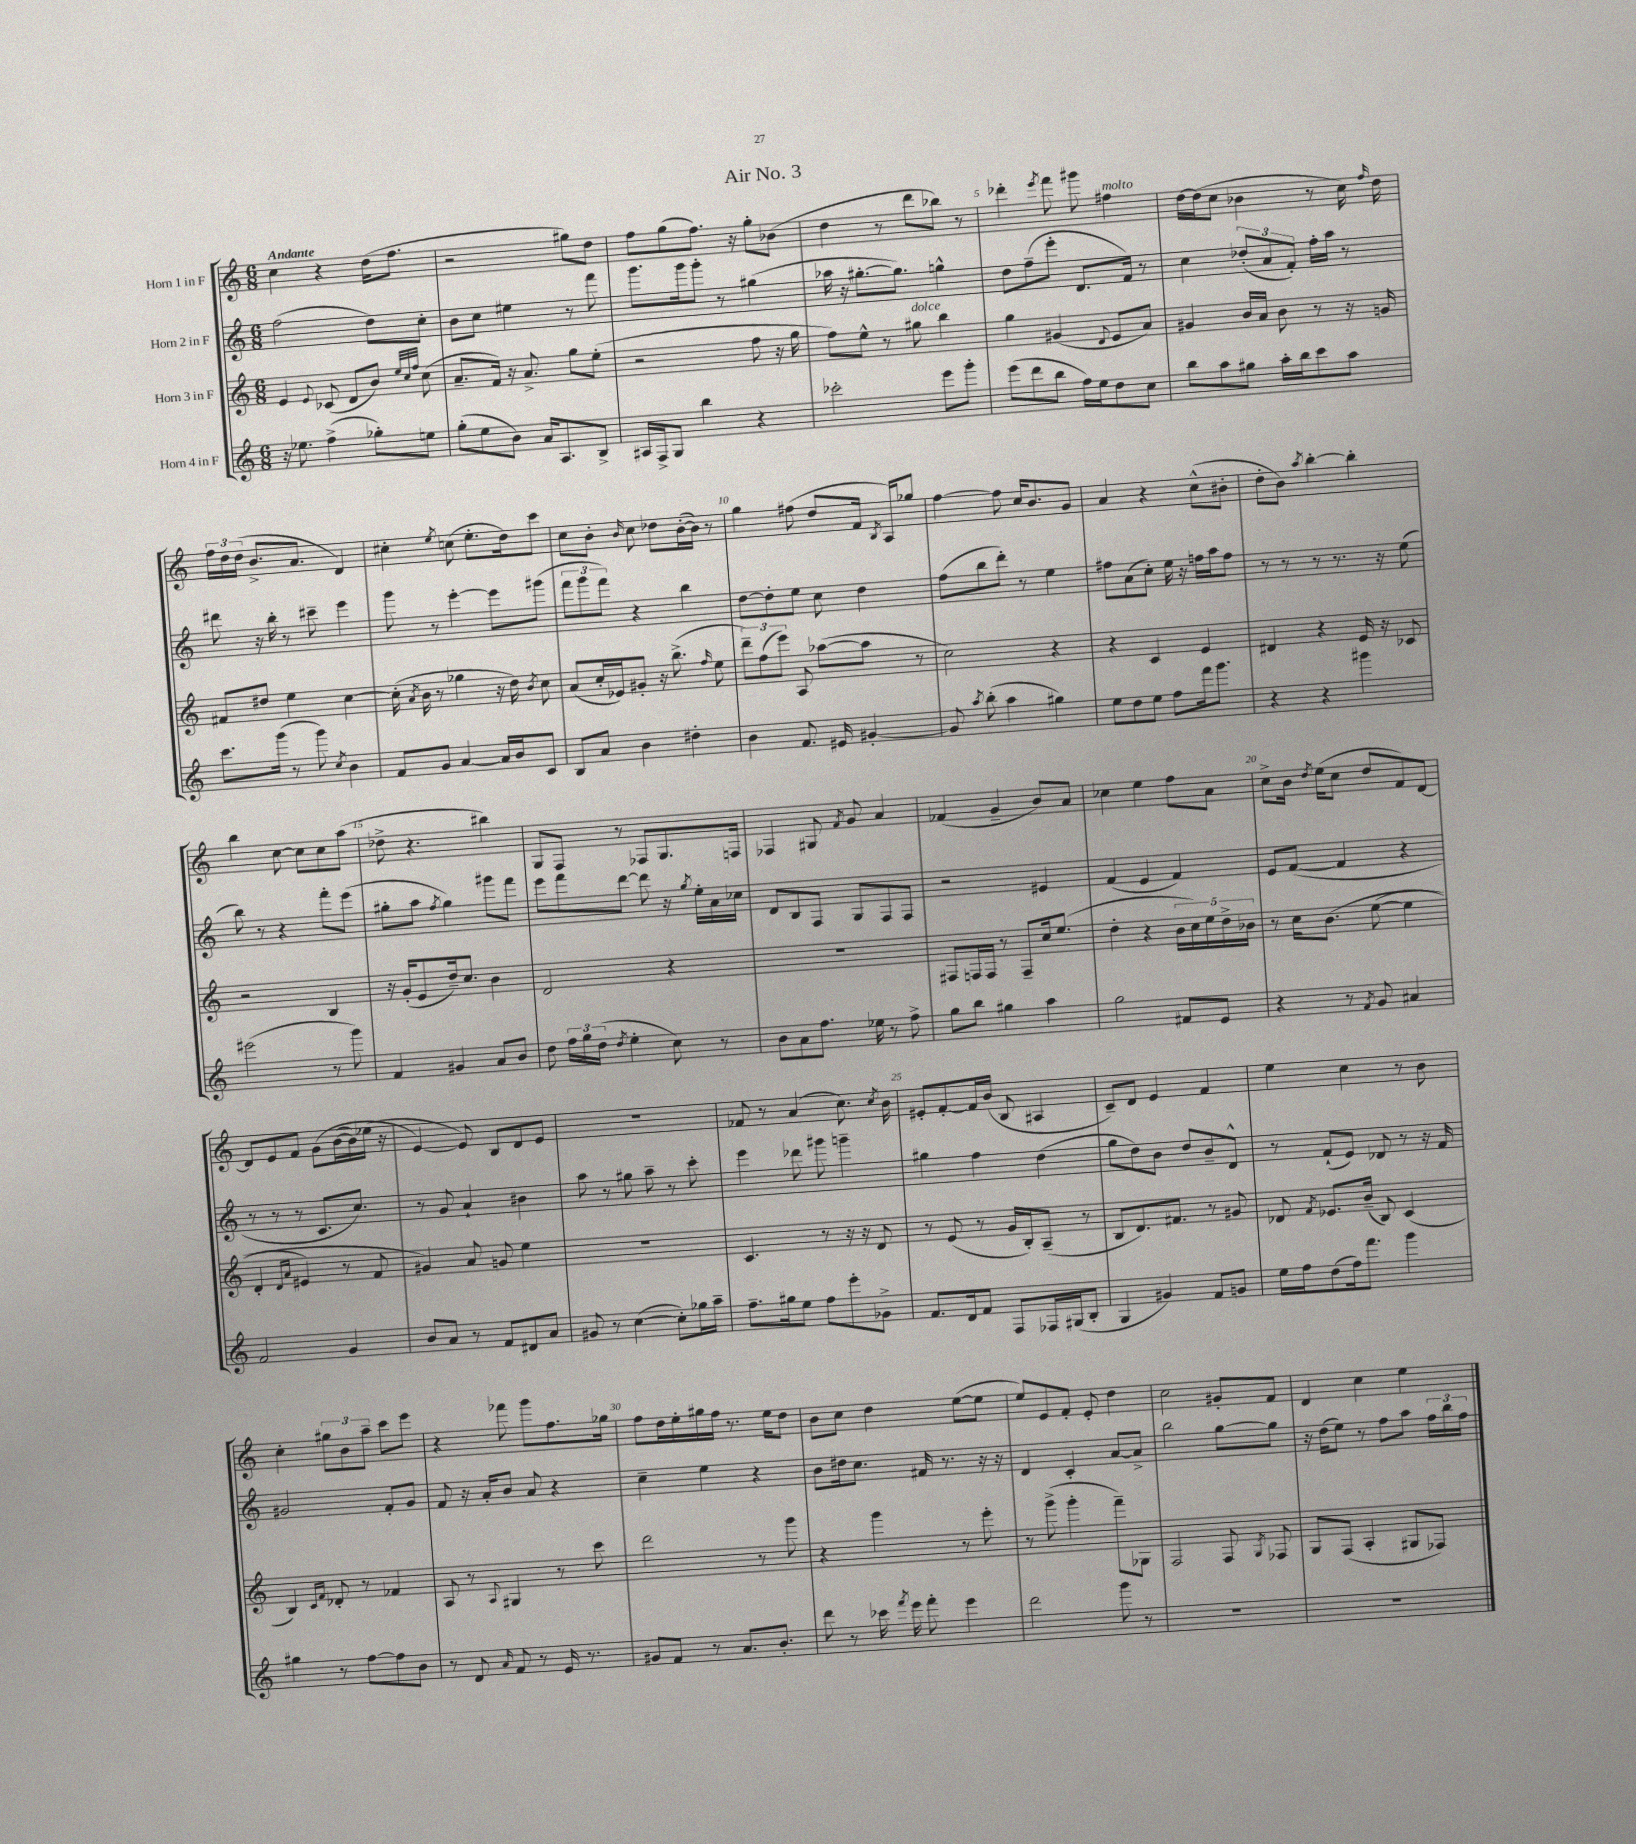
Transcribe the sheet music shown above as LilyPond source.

\header { title = "Air No. 3" }
<<
\new StaffGroup <<
\new Staff = "s0" \with { instrumentName = "Horn 1 in F" } {
    \clef treble \key c \major \numericTimeSignature \time 6/8 \tempo "Andante"
    \autoBeamOff c''4 r4 d''16[( f''8.] |
    r2 gis''8[) d''8] |
    f''8[ g''8( f''8.]) r16 g''8[-. bes'8]( |
    d''4 r8 d'''8[ bes''8]) r8 |
    des'''4-. \acciaccatura { e'''8 } f'''8 gis'''8 fis''4^\markup { \italic "molto" } |
    d''16[~ d''16( c''8] bes'4 r8 c''16) \grace { f''16 } d''16 |
    \tuplet 3/2 { f''16[ d''16 d''16]( } b'8.[-> a'8.] d'4) |
    cis''4-. \acciaccatura { e''8 } c''8( e''8.[-. d''16) c'''8] |
    c''8[ b'8]-. \grace { b'16 } c''8 des''8[ b'16~-.( b'16]) r8 |
    g''4 fis''8( d''8[ f'16] \acciaccatura { b8 } a16[) ges''8] |
    f''4~ f''8 c''16[ b'8. g'8] |
    a'4 r4 c''8[-^( bis'8]-. |
    d''8[-. b'8]) \acciaccatura { a''8 } b''4~-. b''4-. |
    b''4 c''8~ c''8[ c''8 a''8]( |
    des''8-> r4. bis''4) |
    g8[ f8] r8 fes8[ g8. f16] |
    fes4 gis8 \acciaccatura { f'8 } g'8 a'4 |
    fes'4( g'4-- b'8[) a'8] |
    ces''4 e''4 f''8[ a'8] |
    c''8[-> b'16] \acciaccatura { d''8 } e''16[( c''8] d''8[ f'8) d'8]~ |
    d'8[ e'8 f'8] g'8[\( b'16~( b'16) ees''16]( r16 |
    e'4~\) e'8) b8[ d'8 e'8] |
    R2. |
    fes'8 r8 a'4( c''8.) \acciaccatura { c''8 } b'16 |
    eis'8[-. f'8~-. f'16 b'16]( b8 ais4 |
    c'8[--) d'8] e'4 f'4 |
    e''4 c''4 r8 b'8 |
    c''4-. \tuplet 3/2 { gis''8[ b'8 a''8]-- } c'''8[ e'''8] |
    r4 fes'''8 g'''8[ f''8. ges''16] |
    f''8[ d''16 e''16-. gis''16 f''16] r8. e''16[ d''8] |
    b'8[ c''8] d''4 e''8[~( e''8] |
    e''8[) e'8 f'8]-. e'8-. d''4 |
    c''2 gis'8[-. f'8] |
    d'4 c''4 e''4 \bar "|." |
}
\new Staff = "s1" \with { instrumentName = "Horn 2 in F" } {
    \clef treble \key c \major \numericTimeSignature \time 6/8
    \autoBeamOff f''2( d''8[) c''8]-. |
    b'8[ c''8] eis''4 r8 f'''8 |
    g'''8.[ g'''16 g'''8]-. r8 gis''4( |
    aes''16 r16 gis''8.[~-. gis''8.]) g''4-^ |
    d''8[ f''8--( e'''8]-. d'8.[ f'16]) r8 |
    c''4 \tuplet 3/2 { des''8[-.( a'8 f'8]-.) } f''16[-. a''16] r8 |
    dis'''8 r16 b''16-. r8 cis'''8-- e'''4 |
    g'''8 r8 e'''4~-. e'''8[ gis'''8]( |
    \tuplet 3/2 { f'''8[ g'''8 f'''8]) } r4 b''4 |
    d''8[~ d''8-. e''8] c''8 d''4 |
    f''8[( b''8 d'''8]-.) r8 e''4 |
    fis''8[ a'8( c''8]-.) e''16 r16 f''16[ a''16 f''8] |
    r8 r8 r8 r8. r16 e''8( |
    b''8) r8 r4 f'''8[-. e'''8]( |
    gis''8[-. a''8] \acciaccatura { f''8 } gis''4) gis'''8[ f'''8] |
    e'''8[ f'''8 d'''8]~ d'''8 r16 \acciaccatura { g''8 } e''16[-. a'16 ces''16] |
    d'8[ b8 f8] g8[ f8 f8] |
    r2 eis'4 |
    f'4( e'4 f'4) |
    e'8[ f'8]~( f'4 r4 |
    r8 r8 r8 c'8.[ c''8.]) |
    r8 g'8 a'4-! bis'4 |
    a''8 r8 gis''8 a''8-- r8 c'''8-. |
    e'''4 des'''8 gis'''8 g'''4-- |
    gis''4 f''4 d''4( |
    g''8[ d''8) b'8] d''8[ b'8-- d'8]-^ |
    r8 f'8[-!( e'8]) des'8 r8 r16 f'16 |
    gis'2 f'8[-. gis'8] |
    f'8 r16 a'16[-. b'8] a'8 r4 |
    c''4-- e''4 r4 |
    b'8[ dis''16 c''8.] fis'16 r8. r16 r16 |
    d'4 c'4-. a'8[~ a'8]-> |
    b''2 g''8[~ g''8] |
    r16 d''16[( e''8]) r8 f''8[ a''8] \tuplet 3/2 { f''16[ b''16 f''16] } \bar "|." |
}
\new Staff = "s2" \with { instrumentName = "Horn 3 in F" } {
    \clef treble \key c \major \numericTimeSignature \time 6/8
    \autoBeamOff e'4 \appoggiatura { e'8 } ces'8( d'8[ b'8]) \grace { e''32[ c''32 f''32] } c''8( |
    a'8.[-- f'16]) r16 a'8.-> g''8[ e''8]-.( |
    r2 f''8 r16 g''16 |
    f''8[) e''8]-^ r8 gis''8^\markup { \italic "dolce" } b''4 |
    g''4 gis'4( \appoggiatura { d'8 } e'8[ a'8]) |
    gis'4 b'16[ a'16] b'8 r8 r16 g'16 |
    fis'8[ dis''8] e''4 c''4~ |
    c''16-.( \acciaccatura { a'8 } b'16 r8 ges''4 r16 d''16) \acciaccatura { b'8 } c''8 |
    a'8[( c''16-. ees'16) gis'8]-. r16 b''8.->( \grace { f''16 } e''8 |
    \tuplet 3/2 { d'''8[--) f''8( e'''8]) } a8 aes''8[~( aes''8] r8 |
    c''2) r4 |
    r4 c'4 e'4 |
    dis'4 r4 e'16 r16 ces'8 |
    r2 b4 |
    r16 g'16[-.( e'8 d''16--) c''8.] b'4 |
    d'2 r4 |
    R2. |
    fis8[ f16 f16] r8 f8[-- c''16 e''8.]( |
    d''4-. r4 \tuplet 5/4 { b'16[ c''16) e''16 d''16-> bes'16] } |
    r8 c''16[ b'8.]\( e''8~( e''4 |
    d'4-. \grace { d'16[ a'16] } eis'4) r8 f'8 |
    gis'4\) a'8 g'8 e''4 |
    R2. |
    c'4. r8 r16 r16 d'8 |
    r8 e'8( r8 g'16[ b16-.) a8]--( r8 |
    b8[ d'8.) fis'8.] r8 gis'8 |
    des'8 \acciaccatura { f'8 } ees'8.[ b'16]--( b8) c'4( |
    b4) \grace { c'16[ f'16] } des'8-. r8 fes'4 |
    a8 r8 \appoggiatura { a8 } gis4 r8 c'''8 |
    d'''2 r8 g'''8 |
    r4 g'''4 r8 e'''8-. |
    r8 g'''8->( g'''4-. f'''8[--) ges8] |
    f2 f8 \acciaccatura { g8 } fes8 |
    g8[ f8]( a4-. gis8[ fes8]) \bar "|." |
}
\new Staff = "s3" \with { instrumentName = "Horn 4 in F" } {
    \clef treble \key c \major \numericTimeSignature \time 6/8
    \autoBeamOff r16 ees''8. f''4->( ges''8[-.) e''8] |
    g''8[-.( e''8 b'8]) a'16[ a8. b8]-> |
    ais16[ f16-> g8] b''4 r4 |
    ces'''2-. e'''8[ g'''8]-. |
    e'''8[( d'''8 b''8] f''16[) e''16 d''8 c''8] |
    b''8[ a''8 gis''8] a''16[-. b''16 c'''8 a''8] |
    c'''8.[ g'''16]( r8 g'''8) \acciaccatura { c''8 } b'4 |
    f'8[ g'8] a'4~ a'16[ b'16 c'8] |
    b8[ a'8] b'4 dis''4-. |
    b'4 f'8. eis'16 gis'4~-. |
    gis'8 \acciaccatura { a''8 } b''8-.( a''4 gis''4) |
    e''8[ d''8 e''8] f''8[ f'''16 g'''8.] |
    r4 r4 gis'''4 |
    eis'''2( r8 g'''8) |
    f'4 gis'4 a'8[ b'8] |
    d''8 \tuplet 3/2 { f''16[ g''16 d''16]( } \acciaccatura { d''8 } e''4-. c''8) r8 |
    b'8[ a'8 f''8.] ees''16 r8 f''8-> |
    g''8[ b''8] gis''4 a''4 |
    g''2 fis'8[ e'8] |
    r4 r8 \acciaccatura { f'8 } g'8 ais'4 |
    f'2 g'4 |
    b'8[ a'8] r8 f'8[ dis'8 a'8] |
    gis'8 r8 c''4~( c''8[-.) ges''16 a''16]-- |
    f''8.[-- gis''16 e''8] f''8[ e'''8-. ges'8]-> |
    f'8.[ d'16 f'8] f8[ fes16 gis16( b8]-. |
    g4 gis'4) f'8[ g'8] |
    e''16[ f''16 d''8( f''16) f'''8.] g'''4 |
    gis''4 r8 f''8[~ f''8 b'8] |
    r8 d'8 \grace { a'16 } f'8 r8 e'16 r8. |
    gis'8[ f'8] r8 a'8.[ b'8.]-. |
    d'''8 r8 ces'''16 \acciaccatura { f'''8 } e'''16 f'''8-. e'''4 |
    d'''2 g'''8 r8 |
    R2. |
    R2. \bar "|." |
}
>>
>>
\layout { \context { \Score \override BarNumber.break-visibility = ##(#f #t #t) barNumberVisibility = #(every-nth-bar-number-visible 5) } }
